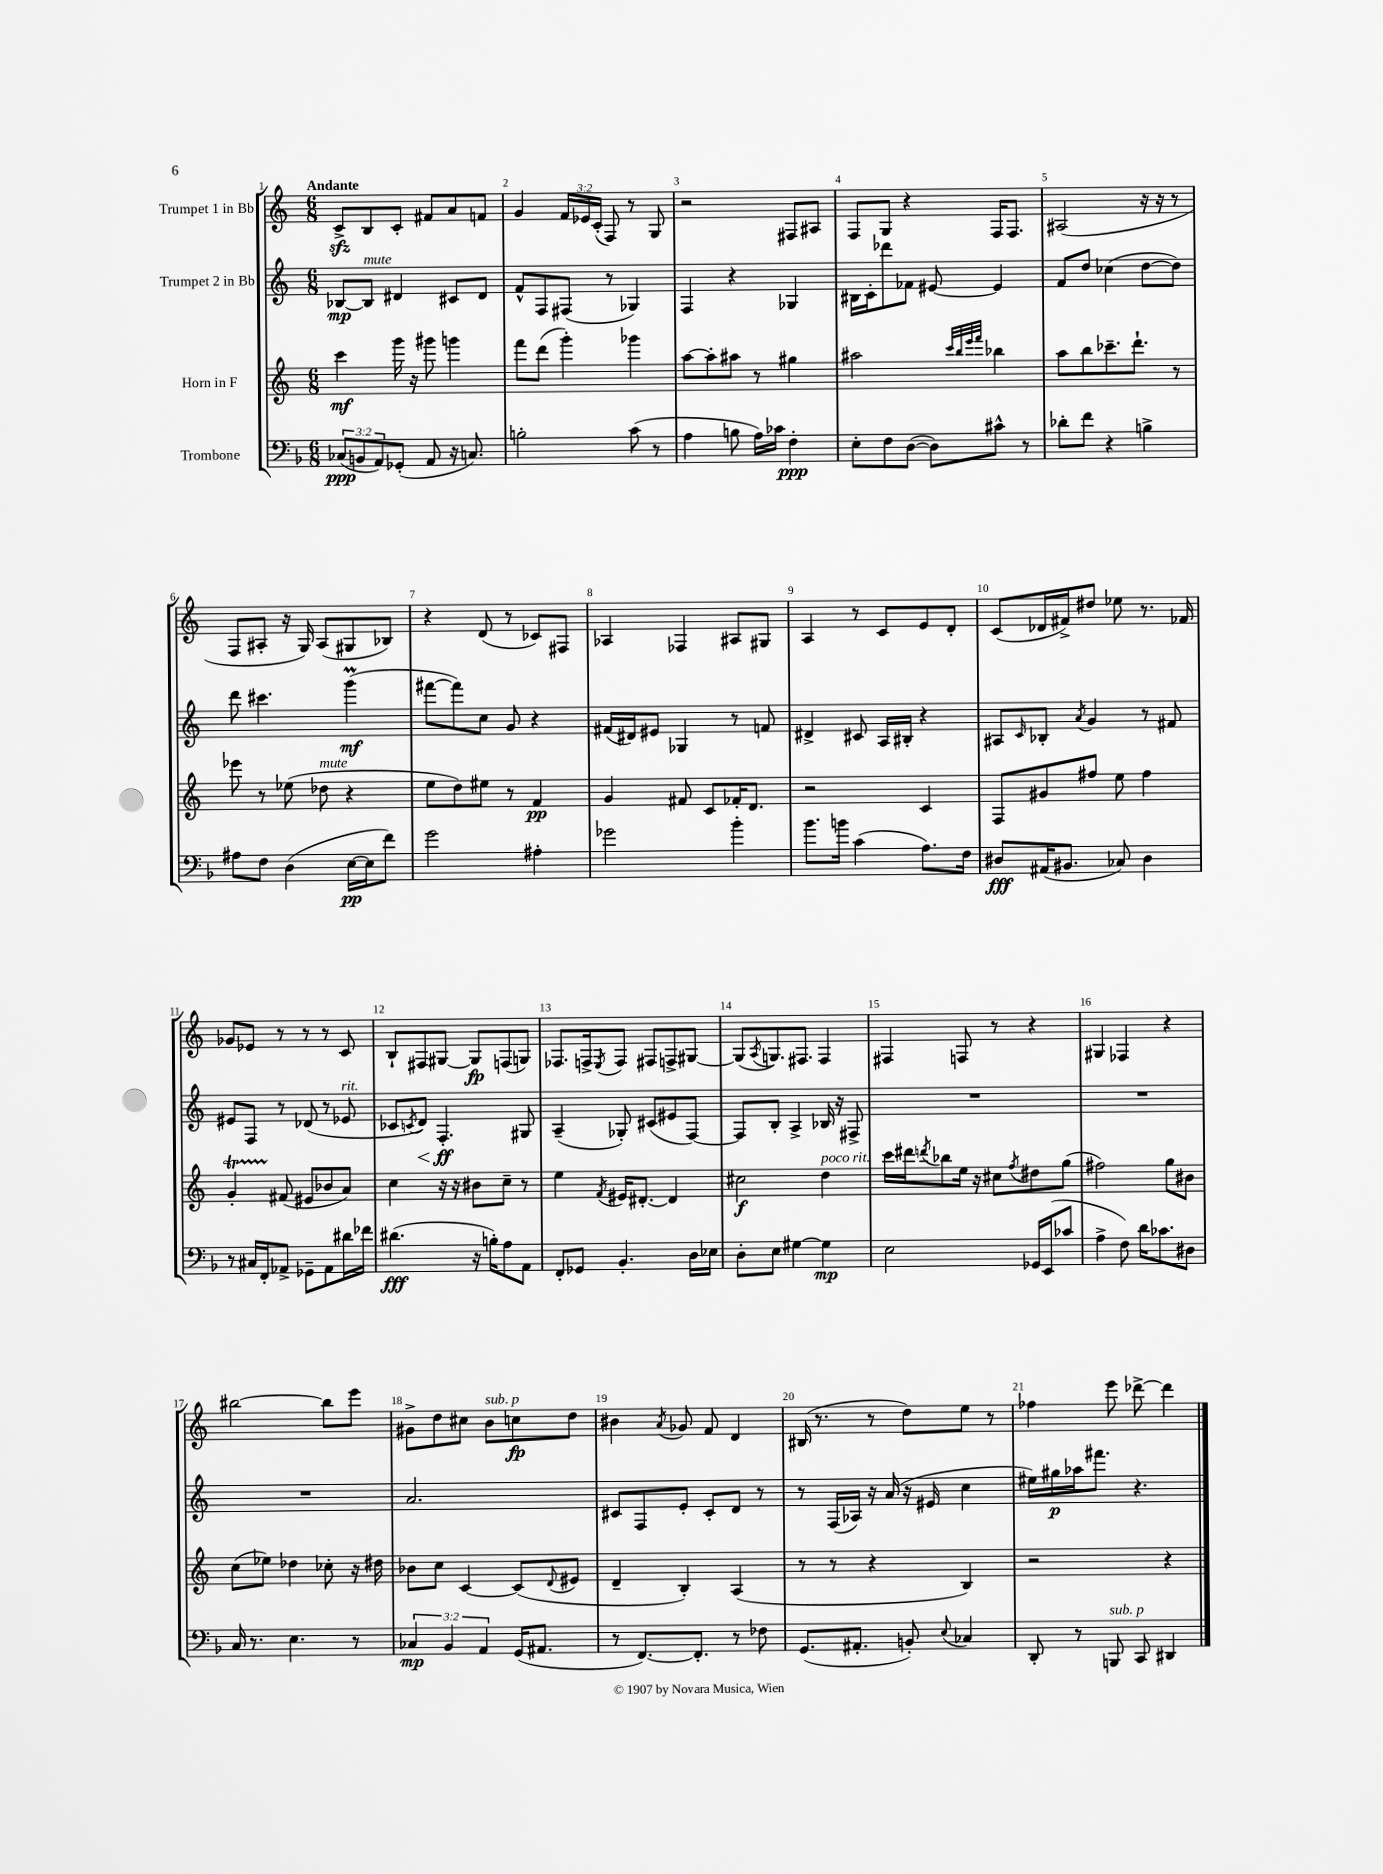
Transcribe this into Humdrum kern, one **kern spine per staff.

**kern	**dynam	**kern	**dynam	**kern	**dynam	**kern	**dynam
*part4	*part4	*part3	*part3	*part2	*part2	*part1	*part1
*staff4	*staff4	*staff3	*staff3	*staff2	*staff2	*staff1	*staff1
*I"Trombone	*	*I"Horn in F	*	*I"Trumpet 2 in Bb	*	*I"Trumpet 1 in Bb	*
*clefF4	*	*clefG2	*	*clefG2	*	*clefG2	*
*k[b-]	*	*k[]	*	*k[]	*	*k[]	*
*M6/8	*	*M6/8	*	*M6/8	*	*M6/8	*
=1	=1	=1	=1	=1	=1	=1	=1
!	!	!	!	!	!	!LO:TX:a:B:t=Andante	!
(12C-X/L	ppp	4ccc\	mf	[8B-X/L	mp	8czz^/L	.
12BBn/	.	.	.	.	.	.	.
!	!	!	!	!LO:TX:a:i:t=mute	!	!	!
.	.	.	.	8B-/J]	.	8B/	.
12AA/)	.	.	.	.	.	.	.
(8GG-X'/J	.	16ggg\	.	4d#X/	.	8c'/J	.
.	.	16r	.	.	.	.	.
8AA/	.	8ggg#X\	.	.	.	8f#X/L	.
16r	.	4gggn\	.	8c#X/L	.	8a/	.
8.Cn/)	.	.	.	.	.	.	.
.	.	.	.	8d#/J	.	8fn/J	.
=2	=2	=2	=2	=2	=2	=2	=2
2Bn'\	.	8fff\L	.	8f^^/L	.	4g/	.
.	.	(8ddd\J	.	8F/	.	.	.
.	.	4ggg'\)	.	(8F#X/J	.	24f/LL	.
.	.	.	.	.	.	24e-X/	.
.	.	.	.	.	.	(24c'/JJ	.
.	.	.	.	8r	.	8F/)	.
(8c\	.	4ggg-X\	.	4G-X/)	.	8r	.
8r	.	.	.	.	.	8G/	.
=3	=3	=3	=3	=3	=3	=3	=3
4A\	.	[8aa\L	.	4F/	.	2r	.
.	.	8aa'\]	.	.	.	.	.
8Bn\	.	8aa#X\J	.	4r	.	.	.
16A\LL)	.	8r	.	.	.	.	.
16c-X\JJ	.	.	.	.	.	.	.
4F'\	ppp	4gg#X\	.	4G-X/	.	8F#X/L	.
.	.	.	.	.	.	8A#X/J	.
=4	=4	=4	=4	=4	=4	=4	=4
8E'\L	.	2aa#X\	.	16B#X\LL	.	8F/L	.
.	.	.	.	16c'\J	.	.	.
8F\	.	.	.	8ddd-X\	.	8G/J	.
([8D\J	.	.	.	8f-X\J	.	4r	.
8D\L])	.	.	.	[8e#X/	.	.	.
.	.	32qqccc/LLL	.	.	.	.	.
.	.	32qqbb/	.	.	.	.	.
.	.	32qqeee/	.	.	.	.	.
.	.	32qqfff/JJJ	.	.	.	.	.
8c#X^^\J	.	4bb-X\	.	4e#/]	.	16F/KL	.
.	.	.	.	.	.	8.F/J	.
8r	.	.	.	.	.	.	.
=5	=5	=5	=5	=5	=5	=5	=5
8d-X'\L	.	8aa\L	.	8f/L	.	(2A#X/	.
8f\J	.	8bb\	.	8dd/J	.	.	.
4r	.	8.ccc-X~\	.	(4cc-X\	.	.	.
.	.	8.ddd`\J	.	.	.	.	.
4Bn^\	.	.	.	[8dd\L	.	16r	.
.	.	.	.	.	.	16r	.
.	.	8r	.	8dd\J])	.	8r	.
!!LO:LB:g=z
=6	=6	=6	=6	=6	=6	=6	=6
8A#X\L	.	8eee-X\	.	8ddd\	.	8F/L	.
8F\J	.	8r	.	4.ccc#X\	.	8A#X'/J	.
(4D\	.	(8ee-X\	.	.	.	16r	.
.	.	.	.	.	.	16G/)	.
!	!	!LO:TX:a:i:t=mute	!	!	!	!	!
.	.	8dd-X\	.	.	.	(8A#/L	.
[16E\LL	pp	4r	.	(4gggM\	mf	8G#X/	.
16E\J]	.	.	.	.	.	.	.
8f\J)	.	.	.	.	.	8B-X/J)	.
=7	=7	=7	=7	=7	=7	=7	=7
2g\	.	8ee\L	.	[8fff#X\L	.	4r	.
.	.	8dd\)	.	8fff#\])	.	.	.
.	.	8ee#X\J	.	8cc\J	.	(8d/	.
.	.	8r	.	8g/	.	8r	.
4A#X'\	.	4f/	pp	4r	.	8c-X/L)	.
.	.	.	.	.	.	8F#X/J	.
=8	=8	=8	=8	=8	=8	=8	=8
2g-X\	.	4g/	.	(16f#X/LL	.	4A-X/	.
.	.	.	.	16d#X/J)	.	.	.
.	.	.	.	8e#X/J	.	.	.
.	.	8f#X/	.	4G-X/	.	4F-X/	.
.	.	8c/L	.	.	.	.	.
4b-'\	.	16f-X'/K	.	8r	.	8A#X/L	.
.	.	8.d/J	.	.	.	.	.
.	.	.	.	8fn/	.	8G#X/J	.
=9	=9	=9	=9	=9	=9	=9	=9
8.b-\L	.	2r	.	4d#X^/	.	4A/	.
16bn\Jk	.	.	.	.	.	.	.
(4c\	.	.	.	8c#X/	.	8r	.
.	.	.	.	16A/LL	.	8c/L	.
.	.	.	.	16B#X'/JJ	.	.	.
8.A\L)	.	4c/	.	4r	.	8e/	.
.	.	.	.	.	.	8d'/J	.
16F\Jk	.	.	.	.	.	.	.
=10	=10	=10	=10	=10	=10	=10	=10
8D#X/L	fff	8F/L	.	8A#X/L	.	(8c/L	.
.	.	.	.	16qqc/	.	.	.
(16AA#X/K	.	8g#X/	.	8B-X'/J	.	16d-X/L	.
8.BB#X/J	.	.	.	.	.	16f#X^/J)	.
.	.	.	.	8qa/	.	.	.
.	.	8ff#X/J	.	4g/	.	8dd#X/J	.
8C-X/)	.	8ee\	.	.	.	8ee-X\	.
4D#\	.	4ff#\	.	8r	.	8.r	.
.	.	.	.	8f#X/	.	.	.
.	.	.	.	.	.	16f-X/	.
!!LO:LB:g=z
=11	=11	=11	=11	=11	=11	=11	=11
8r	.	4gT'/	.	8e#X/L	.	8g-X/L	.
16C#X/LL	.	.	.	8F/J	.	8e-X/J	.
16FF'/J	.	.	.	.	.	.	.
8AA-X^/J	.	(8f#X/	.	8r	.	8r	.
8GG-X~\L	.	8e#X/L	.	(8d-X/	.	8r	.
8AA-\	.	8b-X/	.	8r	.	8r	.
!	!	!	!	!LO:TX:a:i:t=rit.	!	!	!
16d#X\L	.	8a/J)	.	8e-X/	.	8c/	.
16f-X\JJ	.	.	.	.	.	.	.
=12	=12	=12	=12	=12	=12	=12	=12
(4.d#X\	fff	4cc\	.	8c-X/L	.	8B`/L	.
.	.	.	.	8qcn/	.	.	.
!	!	!	!	!	!LO:HP:b	!	!
.	.	.	.	8d/J)	<	8F#X/	.
.	.	16r	.	4.F'/	ff	[8G#X/J	.
.	.	16r	.	.	.	.	.
16r	.	8b#X\L	.	.	.	8G#/L]	fp
16Bn'\KL)	.	.	.	.	.	.	.
8A\	.	8cc~\J	.	.	.	(8Fn/	.
8AA\J	.	8r	.	8G#X/	[	8Gn/J)	.
=13	=13	=13	=13	=13	=13	=13	=13
8FF'/L	.	4ee\	.	(4A~/	.	8.F-X/L	.
8GG-X/J	.	.	.	.	.	.	.
.	.	.	.	.	.	16Fn^/k	.
.	.	8qf/	.	.	.	8qE/	.
4.BB-'/	.	16e#X/KL	.	8G-X'/)	.	8F/J	.
.	.	[8.d#X'/J	.	.	.	.	.
.	.	.	.	(8c#X/L	.	8F#X/L	.
.	.	4d#/]	.	8e#X/	.	8Fn^/	.
16D\LL	.	.	.	[8F/J)	.	[8G#X/J	.
16E-X\JJ	.	.	.	.	.	.	.
=14	=14	=14	=14	=14	=14	=14	=14
8D'\L	.	2cc#X\	f	8F/L]	.	(8G#/L]	.
.	.	.	.	.	.	8qA/	.
8E\J	.	.	.	8B'/J	.	8.Gn/)	.
[4G#X\	.	.	.	4A^/	.	.	.
.	.	.	.	.	.	8.F#X/J	.
!	!	!LO:TX:a:i:t=poco rit.	!	!	!	!	!
4G#\]	mp	4dd\	.	16B-X/	.	4F#/	.
.	.	.	.	16r	.	.	.
.	.	.	.	8F#X^/	.	.	.
=15	=15	=15	=15	=15	=15	=15	=15
2E\	.	16ccc\LL	.	2.r	.	4F#X/	.
.	.	16ddd#X\J	.	.	.	.	.
.	.	8qdddn/	.	.	.	.	.
.	.	8bb-X\	.	.	.	.	.
.	.	16ee\Jk	.	.	.	8Fn/	.
.	.	16r	.	.	.	.	.
.	.	8cc#X\L	.	.	.	8r	.
.	.	8qff/	.	.	.	.	.
16GG-X/LL	.	8dd#X\	.	.	.	4r	.
(16EE/J	.	.	.	.	.	.	.
8c-X/J	.	(8gg\J	.	.	.	.	.
=16	=16	=16	=16	=16	=16	=16	=16
4A^\	.	2ff#X\)	.	2.r	.	4G#X/	.
8F\)	.	.	.	.	.	4F-X/	.
16d\KL	.	.	.	.	.	.	.
8.c-X\	.	.	.	.	.	.	.
.	.	8gg\L	.	.	.	4r	.
8D#X\J	.	8b#X\J	.	.	.	.	.
!!LO:LB:g=z
=17	=17	=17	=17	=17	=17	=17	=17
16C/	.	(8cc\L	.	2.r	.	[2bb#X\	.
8.r	.	.	.	.	.	.	.
.	.	8ee-X\J)	.	.	.	.	.
4.E\	.	4dd-X\	.	.	.	.	.
.	.	8cc-X'\	.	.	.	8bb#\L]	.
8r	.	16r	.	.	.	8eee\J	.
.	.	16dd#X\	.	.	.	.	.
=18	=18	=18	=18	=18	=18	=18	=18
6C-X/	mp	8b-X\L	.	2.a/	.	8g#X^\L	.
.	.	8cc\J	.	.	.	8dd\	.
6BB-/	.	.	.	.	.	.	.
.	.	[4c/	.	.	.	8cc#X\J	.
6AA/	.	.	.	.	.	.	.
!	!	!	!	!	!	!LO:TX:a:i:t=sub. p	!
.	.	.	.	.	.	8b\L	.
(16GG/KL	.	(8c/L]	.	.	.	8ccn\	fp
8.AA#X/J	.	.	.	.	.	.	.
.	.	8qqd/	.	.	.	.	.
.	.	8e#X/J	.	.	.	8dd\J	.
=19	=19	=19	=19	=19	=19	=19	=19
8r	.	4d~/	.	8c#X/L	.	4b#X\	.
[8.FF/L)	.	.	.	8F/	.	.	.
.	.	.	.	.	.	8qa/	.
.	.	4B'/)	.	8e'/J	.	8g-X/	.
8.FF'/J]	.	.	.	.	.	.	.
.	.	.	.	8c#'/L	.	8f/	.
8r	.	(4A/	.	8d/J	.	4d/	.
8F-X\	.	.	.	8r	.	.	.
=20	=20	=20	=20	=20	=20	=20	=20
(8.GG/L	.	8r	.	8r	.	(16B#X/	.
.	.	.	.	.	.	8.r	.
.	.	8r	.	(16F/LL	.	.	.
8.AA#X'/J	.	.	.	16A-X/JJ)	.	.	.
.	.	4r	.	16r	.	8r	.
.	.	.	.	(16a/	.	.	.
8BBn'/)	.	.	.	16r	.	8dd\L)	.
.	.	.	.	16e#X/	.	.	.
8qqE/	.	.	.	.	.	.	.
4C-X/	.	4B/)	.	4cc\	.	8ee\J	.
.	.	.	.	.	.	8r	.
=21	=21	=21	=21	=21	=21	=21	=21
8DD'/	.	2r	.	16ee#X\LL)	.	4ff-X\	.
.	.	.	.	16gg#X\	p	.	.
8r	.	.	.	16aa-X\J	.	.	.
.	.	.	.	8.fff#X\J	.	.	.
!LO:TX:a:i:t=sub. p	!	!	!	!	!	!	!
8BBBn/	.	.	.	.	.	8eee\	.
8CC/	.	.	.	4.r	.	[8ddd-X^\	.
4DD#X/	.	4r	.	.	.	4ddd-\]	.
==	==	==	==	==	==	==	==
*-	*-	*-	*-	*-	*-	*-	*-
